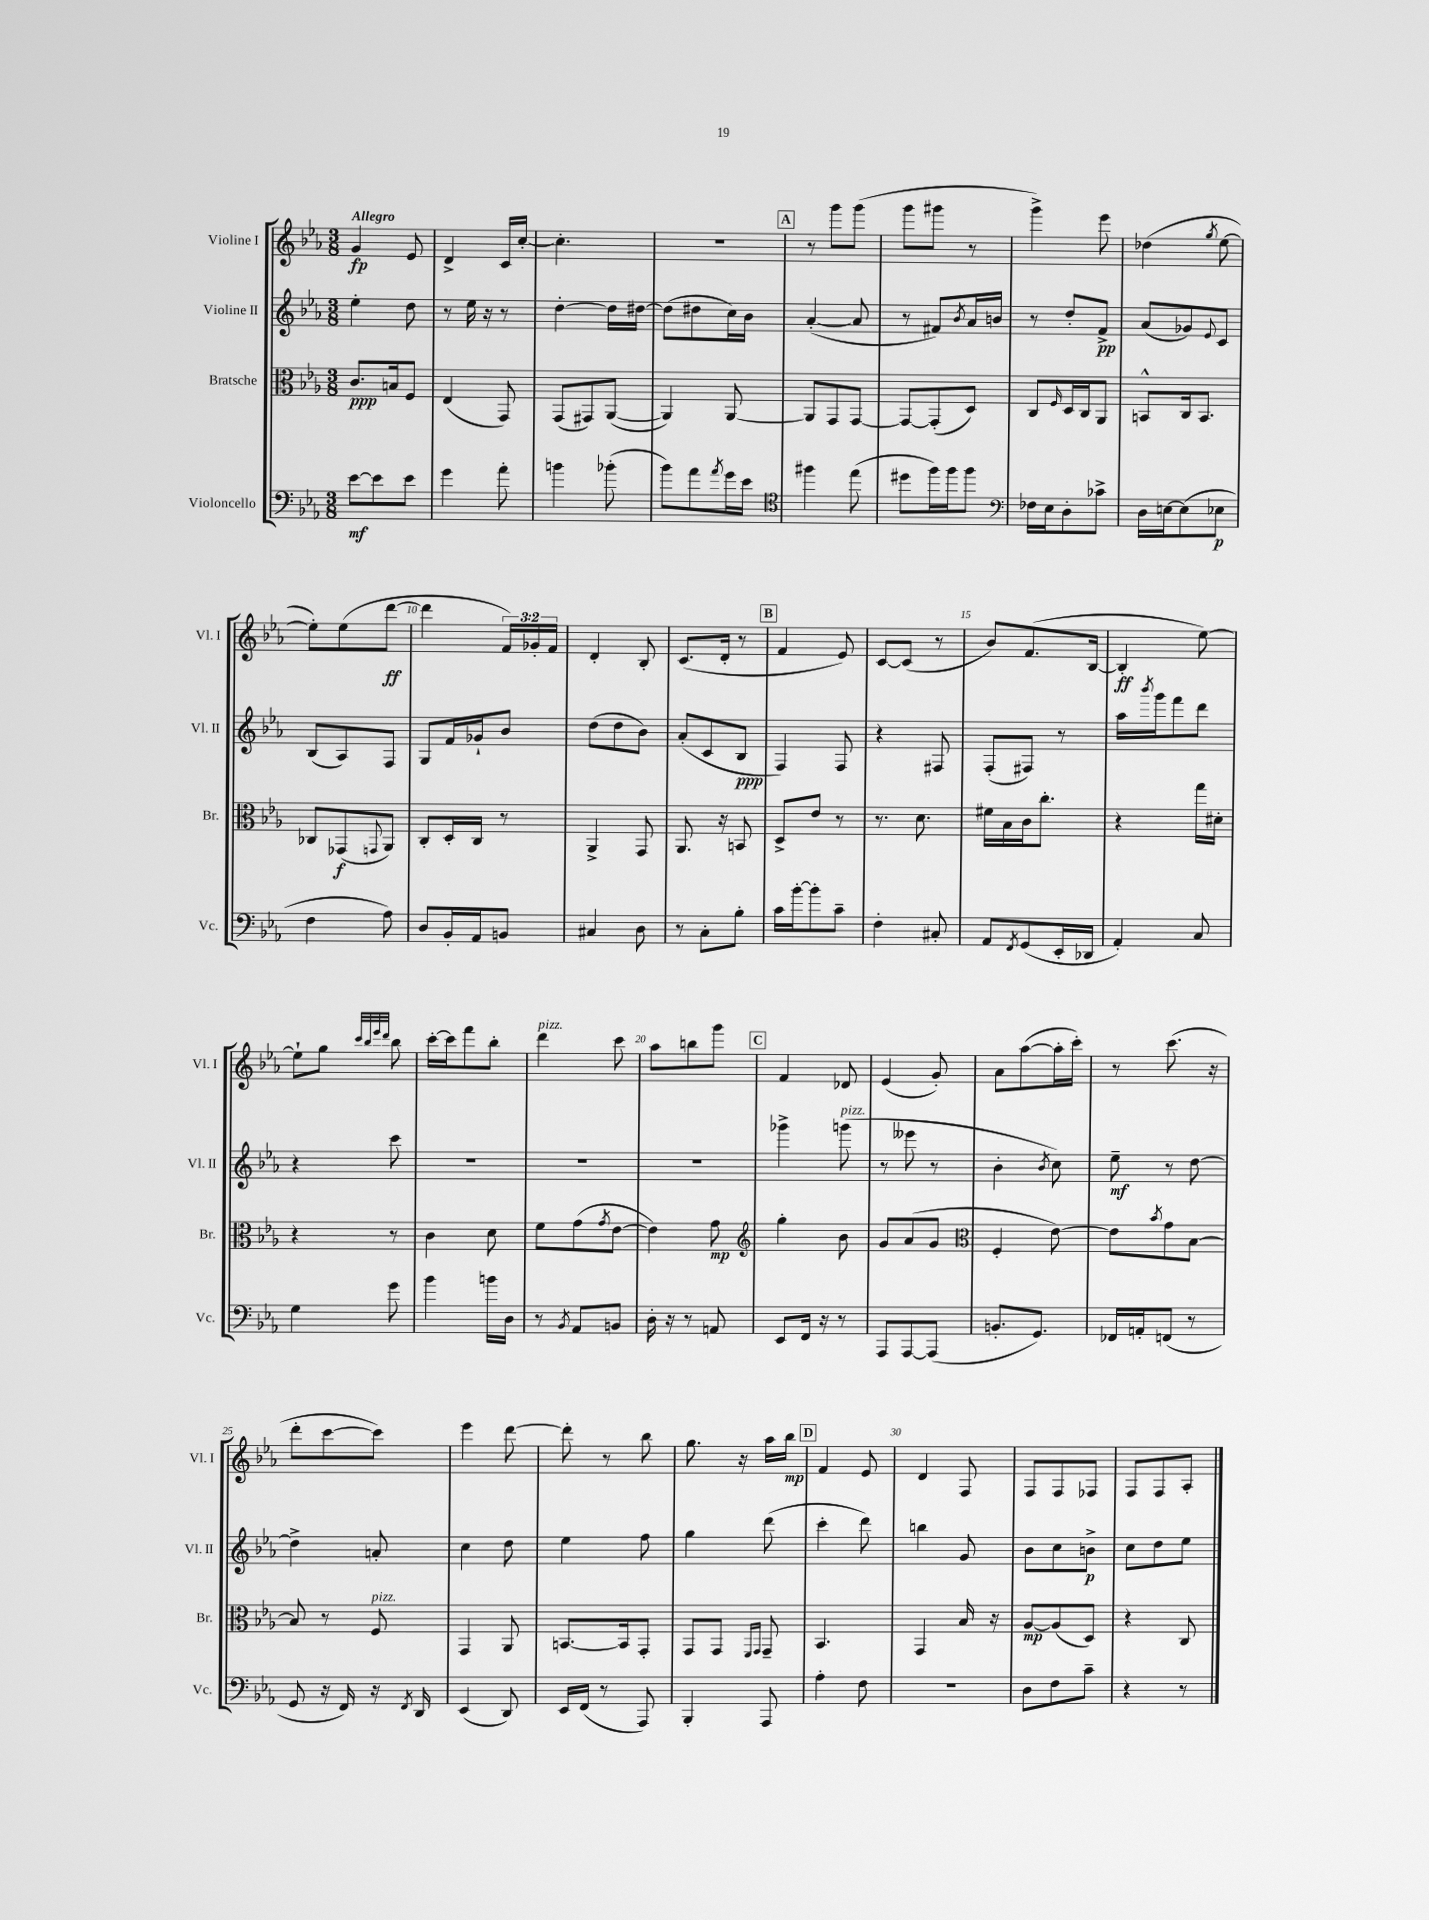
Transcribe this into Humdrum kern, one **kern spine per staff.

**kern	**kern	**kern	**kern
*staff4	*staff3	*staff2	*staff1
*clefF4	*clefC3	*clefG2	*clefG2
*k[b-e-a-]	*k[b-e-a-]	*k[b-e-a-]	*k[b-e-a-]
*M3/8	*M3/8	*M3/8	*M3/8
[8e-	8.c	4ee-'	4g
8e-]	.	.	.
.	16B	.	.
8e-	8F	8dd	8e-
=	=	=	=
4g	(4E-	8r	4d^
.	.	16ee-	.
.	.	16r	.
8a-'	8GG)	8r	16c
.	.	.	[16cc'
=	=	=	=
4b	(8GG	[4dd'	4.cc']
.	8GG#)	.	.
(8b-'	([8AA-	16dd]	.
.	.	[16dd#	.
=	=	=	=
8b-)	4AA-])	(8dd#]	4.r
8a-	.	8dd#	.
8qa-	.	.	.
16g	[8AA-	16cc)	.
16e-	.	16b-	.
=	=	=	=
*clefC4	*	*	*
4ff#	8AA-]	([4a-'	8r
.	8GG	.	8ggg
(8ee-	[8GG	8a-]	(8ggg
=	=	=	=
8dd#	8GG_	8r	8ggg
16ff)	(8GG']	8f#)	8ggg#
16ff	.	.	.
.	.	8qb-	.
8ff	8D)	16a-	8r
.	.	16b	.
=	=	=	=
*clefF4	*	*	*
16F-	8C	8r	4ggg^)
16E-	.	.	.
.	16qqF	.	.
8D'	16D	8dd'	.
.	16C	.	.
8c-^	8AA-	8f^	8eee-
=	=	=	=
16D	8BB^^	(8a-	(4dd-
[16E	.	.	.
(8E]	16C	8g-)	.
.	8.BB	.	.
.	.	8qqe-	8qgg
8E-	.	8c	[8ee-
=	=	=	=
4F	8C-	(8B-	8ee-'])
.	(8GG-	8A-)	(8ee-
.	8qqGG	.	.
8A-)	8AA-)	8F	[8ddd
=	=	=	=
8D	8C'	8G	4ddd]
16BB-'	16D'	16f	.
16AA-	16C	16g-`	.
8BB	8r	8b-	24f)
.	.	.	24g-'
.	.	.	24f
=	=	=	=
4C#	4AA-^	(8dd	4d'
.	.	8dd	.
8D	8GG	8b-)	8B-'
=	=	=	=
8r	8.AA-	(8a-'	(8.c
8C'	.	8c	.
.	16r	.	16d'
8B-'	8BB	8B-	8r
=	=	=	=
16c	8D^	4F)	4f
[16b-'	.	.	.
8b-']	8e-	.	.
8c~	8r	8F	8e-)
=	=	=	=
4F'	8.r	4r	[8c
.	.	.	(8c]
.	8.d	.	.
8C#'	.	8F#	8r
=	=	=	=
8AA-	16f#	(8F'	8b-)
.	16B-	.	.
8qFF	.	.	.
(8GG	16c	8F#)	(8.f
.	8.cc'	.	.
16EE-'	.	8r	.
16DD-	.	.	[16B-
=	=	=	=
4AA-')	4r	16aa-	4B-']
.	.	8qbbb-	.
.	.	16ggg	.
.	.	8fff	.
8C	16gg	8ddd	[8ee-)
.	16d#'	.	.
=	=	=	=
4G	4r	4r	8ee-`]
.	.	.	8gg
.	.	.	32qqccc
.	.	.	32qqbb-
.	.	.	32qqeee-
.	.	.	32qqddd
8g	8r	8ccc	8bb-
=	=	=	=
4b-	4c	4.r	[16ccc'
.	.	.	16ccc]
.	.	.	8fff
16b	8d	.	8bb-'
16D	.	.	.
=	=	=	=
8r	8f	4.r	4ddd
8qBB-	.	.	.
8AA-	(8g	.	.
.	8qg	.	.
8BB	[8e-	.	8ccc
=	=	=	=
16D'	4e-])	4.r	8aa-
16r	.	.	.
8r	.	.	8bb
8AA	8g	.	8ggg
=	=	=	=
*	*clefG2	*	*
8EE-	4gg'	4ggg-^	4f
16FF	.	.	.
16r	.	.	.
8r	8b-	(8ggg	8d-
=	=	=	=
8AAA-	8g	8r	(4e-
[8AAA-	(8a-	8eee--	.
(8AAA-]	8g	8r	8g')
=	=	=	=
*	*clefC3	*	*
8.BB'	4F'	4b-'	8a-
.	.	.	([8aa-
8.GG)	.	.	.
.	.	8qb-	.
.	[8e-)	8cc)	16aa-']
.	.	.	16ccc')
=	=	=	=
16FF-	8e-]	8ee-~	8r
16AA'	.	.	.
.	8qb-	.	.
(8FF	8g	8r	(8.ccc
8r	[8B-	[8dd	.
.	.	.	16r
=	=	=	=
8GG	8B-]	4dd^]	8ddd'
16r	8r	.	[8ccc
16FF)	.	.	.
16r	8F	8a'	8ccc])
8qFF	.	.	.
16DD	.	.	.
=	=	=	=
(4EE-	4GG	4cc	4eee-
8DD)	8AA-	8dd	[8ddd
=	=	=	=
16EE-	[8.BB	4ee-	8ddd']
(16FF	.	.	.
8r	.	.	8r
.	16BB]	.	.
8AAA-)	8GG'	8ff	8bb-
=	=	=	=
4BBB-'	8GG	4gg	8.gg
.	8GG	.	.
.	.	.	16r
.	16qqFF	.	.
.	16qqGG	.	.
8AAA-	8GG~	(8ddd	16aa-
.	.	.	16bb-
=	=	=	=
4A-'	4.BB-	4ccc'	4f
8F	.	8ddd)	8e-
=	=	=	=
4.r	4GG	4bb	4d
.	16B-	8g	8F
.	16r	.	.
=	=	=	=
8D	[8A-	8b-	8F
8F	(8A-]	8cc	8F
8c~	8D)	8b^	8F-
=	=	=	=
4r	4r	8cc	8F
.	.	8dd	8F
8r	8C	8ee-	8A-'
==	==	==	==
*-	*-	*-	*-
